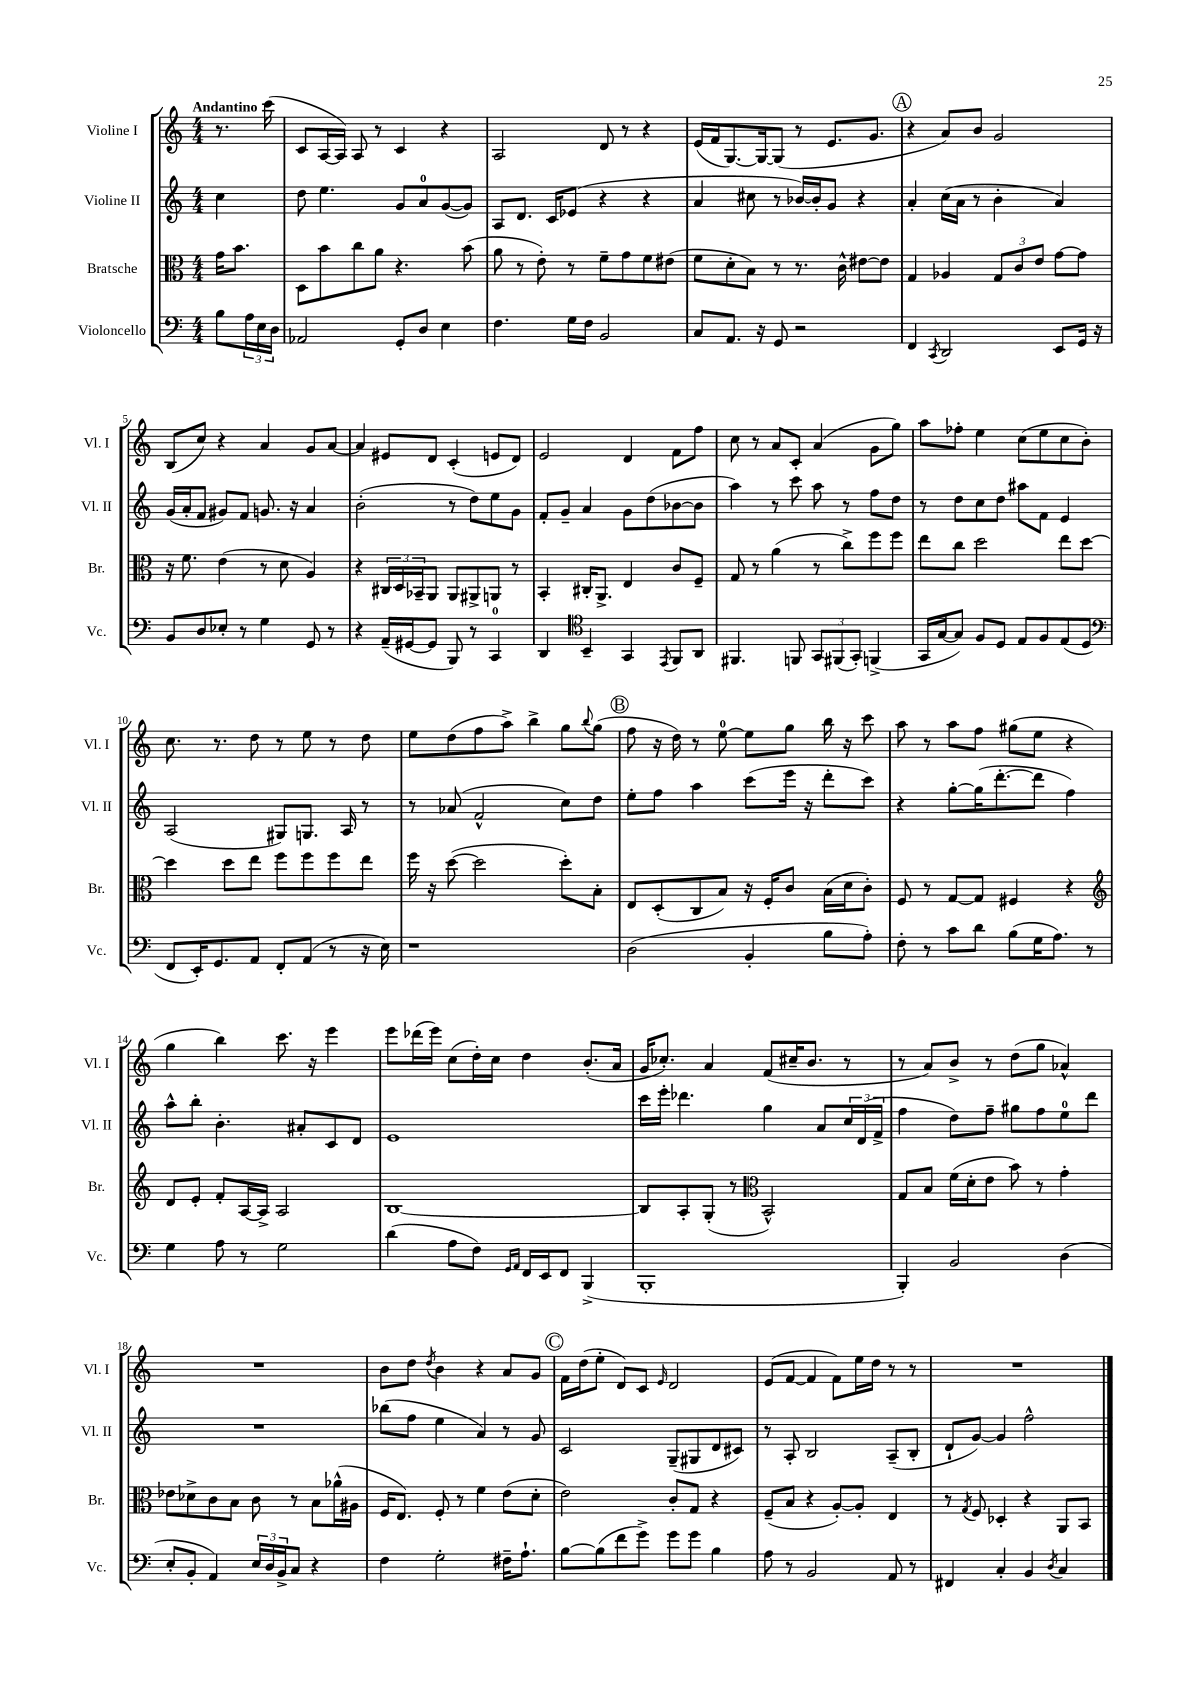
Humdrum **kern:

**kern	**kern	**kern	**kern
*staff4	*staff3	*staff2	*staff1
*clefF4	*clefC3	*clefG2	*clefG2
*k[]	*k[]	*k[]	*k[]
*M4/4	*M4/4	*M4/4	*M4/4
8B	16g	4cc	8.r
.	8.b	.	.
24A	.	.	.
24E	.	.	.
.	.	.	(16ccc
24D	.	.	.
=	=	=	=
2AA-	8D	8dd	8c
.	8b	4.ee	[16A
.	.	.	16A])
.	8cc	.	8A
.	8a	.	8r
8GG'	4.r	8g	4c
8D	.	8a	.
4E	.	([8g	4r
.	(8b	8g])	.
=	=	=	=
4.F	8a	8A	2A
.	8r	8.d	.
.	8e')	.	.
.	.	16c	.
16G	8r	(8e-	.
16F	.	.	.
2BB	8f~	4r	8d
.	8g	.	8r
.	8f	4r	4r
.	(8e#	.	.
=	=	=	=
8C	8f	4a	(16e
.	.	.	16f
8.AA	8d'	.	[8.G)
.	8B)	8cc#	.
16r	.	.	16G_
8GG	8r	8r	(8G]
2r	8.r	[16b-)	8r
.	.	16b-']	.
.	.	8g	8.e
.	16c^^	.	.
.	[8e#	4r	.
.	.	.	8.g
.	8e#]	.	.
=	=	=	=
4FF	4G	4a'	4r
8qCC	.	.	.
2DD	4A-	(16cc	8a)
.	.	16a	.
.	.	8r	8b
.	12G	4b'	2g
.	12c	.	.
.	12e	.	.
8EE	[8g	4a)	.
16GG	8g]	.	.
16r	.	.	.
=	=	=	=
8BB	16r	(16g	(8B
.	8.f	16a'	.
8D	.	8f	8cc)
8E-'	(4e	8g#)	4r
8r	.	8f	.
4G	8r	8.g	4a
.	8d	.	.
.	.	16r	.
8GG	4A)	4a	8g
8r	.	.	[8a
=	=	=	=
4r	4r	(2b'	4a]
(16AA~	24C#	.	8e#
.	24D	.	.
[16GG#	.	.	.
.	24BB-~	.	.
8GG#]	8AA	.	8d
8BBB)	8AA	8r	(4c'
8r	8AA#^	8dd)	.
4CC	8AA	8ee	8e
.	8r	8g	8d)
=	=	=	=
4DD	4BB'	8f'	2e
.	.	8g~	.
*clefC4	*	*	*
4BB~	16C#'	4a	.
.	8.AA^	.	.
4GG	4E	8g	4d
.	.	(8dd	.
8qEE	.	.	.
8FF	8c	[8b-	8f
8AA	8F~	8b-]	8ff
=	=	=	=
4.FF#	8G	4aa)	8cc
.	8r	.	8r
.	(4a	8r	8a
8FF	.	8ccc	8c'
12GG	8r	8aa	(4a
(12FF#	.	.	.
.	8cc^)	8r	.
12GG')	.	.	.
(4FF^	8ff	8ff	8g
.	8ff	8dd	8gg)
=	=	=	=
16GG	8ee	8r	8aa
[16G	.	.	.
8G])	8cc	8dd	8ff-'
8F	2dd	8cc	4ee
8D	.	8dd	.
8E	.	8aa#	(8cc
8F	.	8f	8ee
(8E	8ee	4e	8cc
8D	[8dd	.	8b')
=	=	=	=
*clefF4	*	*	*
8FF	4dd]	(2A	8.cc
16EE')	.	.	.
8.GG	.	.	8.r
.	8dd	.	.
8AA	8ee	.	8dd
8FF'	8ff	8G#)	8r
(8AA	8ff	8.G	8ee
8r	8ff	.	8r
.	.	16A	.
16r	8ee	8r	8dd
16E)	.	.	.
=	=	=	=
1r	16ff	8r	8ee
.	16r	.	.
.	([8dd	(8a-	(8dd
.	2dd]	2f^^	8ff
.	.	.	8aa^)
.	.	.	4bb^
.	8dd')	8cc)	8gg
.	.	.	8qqbb
.	8B'	8dd	(8gg
=	=	=	=
(2D	8E	8ee'	8ff
.	(8D'	8ff	16r
.	.	.	16dd)
.	8C	4aa	8r
.	8B)	.	[8ee
4BB'	16r	(8ccc	8ee]
.	16F'	.	.
.	8c	16eee	8gg
.	.	16r	.
8B	(16B	8ddd'	16bb
.	16d	.	16r
8A')	8c')	8ccc)	8ccc
=	=	=	=
8F'	8F	4r	8aa
8r	8r	.	8r
8c	[8G	[8gg'	8aa
8d	8G]	(16gg]	8ff
.	.	[8.ddd'	.
(8B	4F#	.	(8gg#
16G	.	8ddd]	8ee
8.A)	.	.	.
.	4r	4ff)	4r
8r	.	.	.
=	=	=	=
*	*clefG2	*	*
4G	8d	8aa^^	4gg
.	8e'	8bb'	.
8A	8f'	4.b'	4bb)
8r	[16A	.	.
.	16A^]	.	.
2G	2A	.	8.ccc
.	.	8a#'	.
.	.	.	16r
.	.	8c	4eee
.	.	8d	.
=	=	=	=
(4d	[1B	1e	8eee
.	.	.	(16ddd-
.	.	.	16eee)
8A	.	.	(8cc
8F)	.	.	16dd')
.	.	.	16cc
16qqGG	.	.	.
16qqAA	.	.	.
16FF	.	.	4dd
16EE	.	.	.
8FF	.	.	.
(4BBB^	.	.	(8.b'
.	.	.	16a
=	=	=	=
1BBB'	8B]	16ccc	16g
.	.	16eee'	8.cc-')
.	8A'	4.ddd-	.
.	(8G'	.	4a
.	8r	.	.
*	*clefC3	*	*
.	2BB^^)	4gg	(8f
.	.	.	16cc#~
.	.	.	8.b
.	.	8a	.
.	.	24cc	8r
.	.	(24d	.
.	.	24f^	.
=	=	=	=
4BBB')	8G	4ff	8r
.	8B	.	8a)
2BB	(16f	8dd)	8b^
.	16d'	.	.
.	8e	8ff~	8r
.	8b)	8gg#	(8dd
.	8r	8ff	8gg
(4D	4g'	8ee	4a-^^)
.	.	8ddd	.
=	=	=	=
8E'	8e-	1r	1r
8BB'	8d-^	.	.
4AA)	8c	.	.
.	8B	.	.
24E	8c	.	.
24D	.	.	.
24BB^	.	.	.
8C	8r	.	.
4r	8B	.	.
.	(16a-^^	.	.
.	16A#	.	.
=	=	=	=
4F	16F	(8bb-	8b
.	8.E)	.	.
.	.	8ff	8dd
.	.	.	8qdd
2G'	8F'	4ee	4b
.	8r	.	.
.	4f	4a)	4r
16F#~	(8e	8r	8a
8.A`	.	.	.
.	8d'	8g	8g
=	=	=	=
[8B	2e)	2c	16f
.	.	.	(16dd
(8B]	.	.	8ee'
8f	.	.	8d)
8g^)	.	.	8c
.	.	.	16qqe
8g	8c'	(8G~	2d
8g	8G	8G#	.
4B	4r	8d	.
.	.	8c#)	.
=	=	=	=
8A	(8F~	8r	(8e
8r	8B	8A'	[8f
2BB	4r	2B	4f]
.	[8A')	.	8f)
.	8A']	.	16ee
.	.	.	16dd
8AA	4E	(8A~	8r
8r	.	8B'	8r
=	=	=	=
4FF#	8r	8d`	1r
.	8qG	.	.
.	8F	[8g)	.
4C'	4D-'	4g]	.
4BB	4r	2ff^^	.
8qD	.	.	.
4C	8AA	.	.
.	8BB	.	.
==	==	==	==
*-	*-	*-	*-
